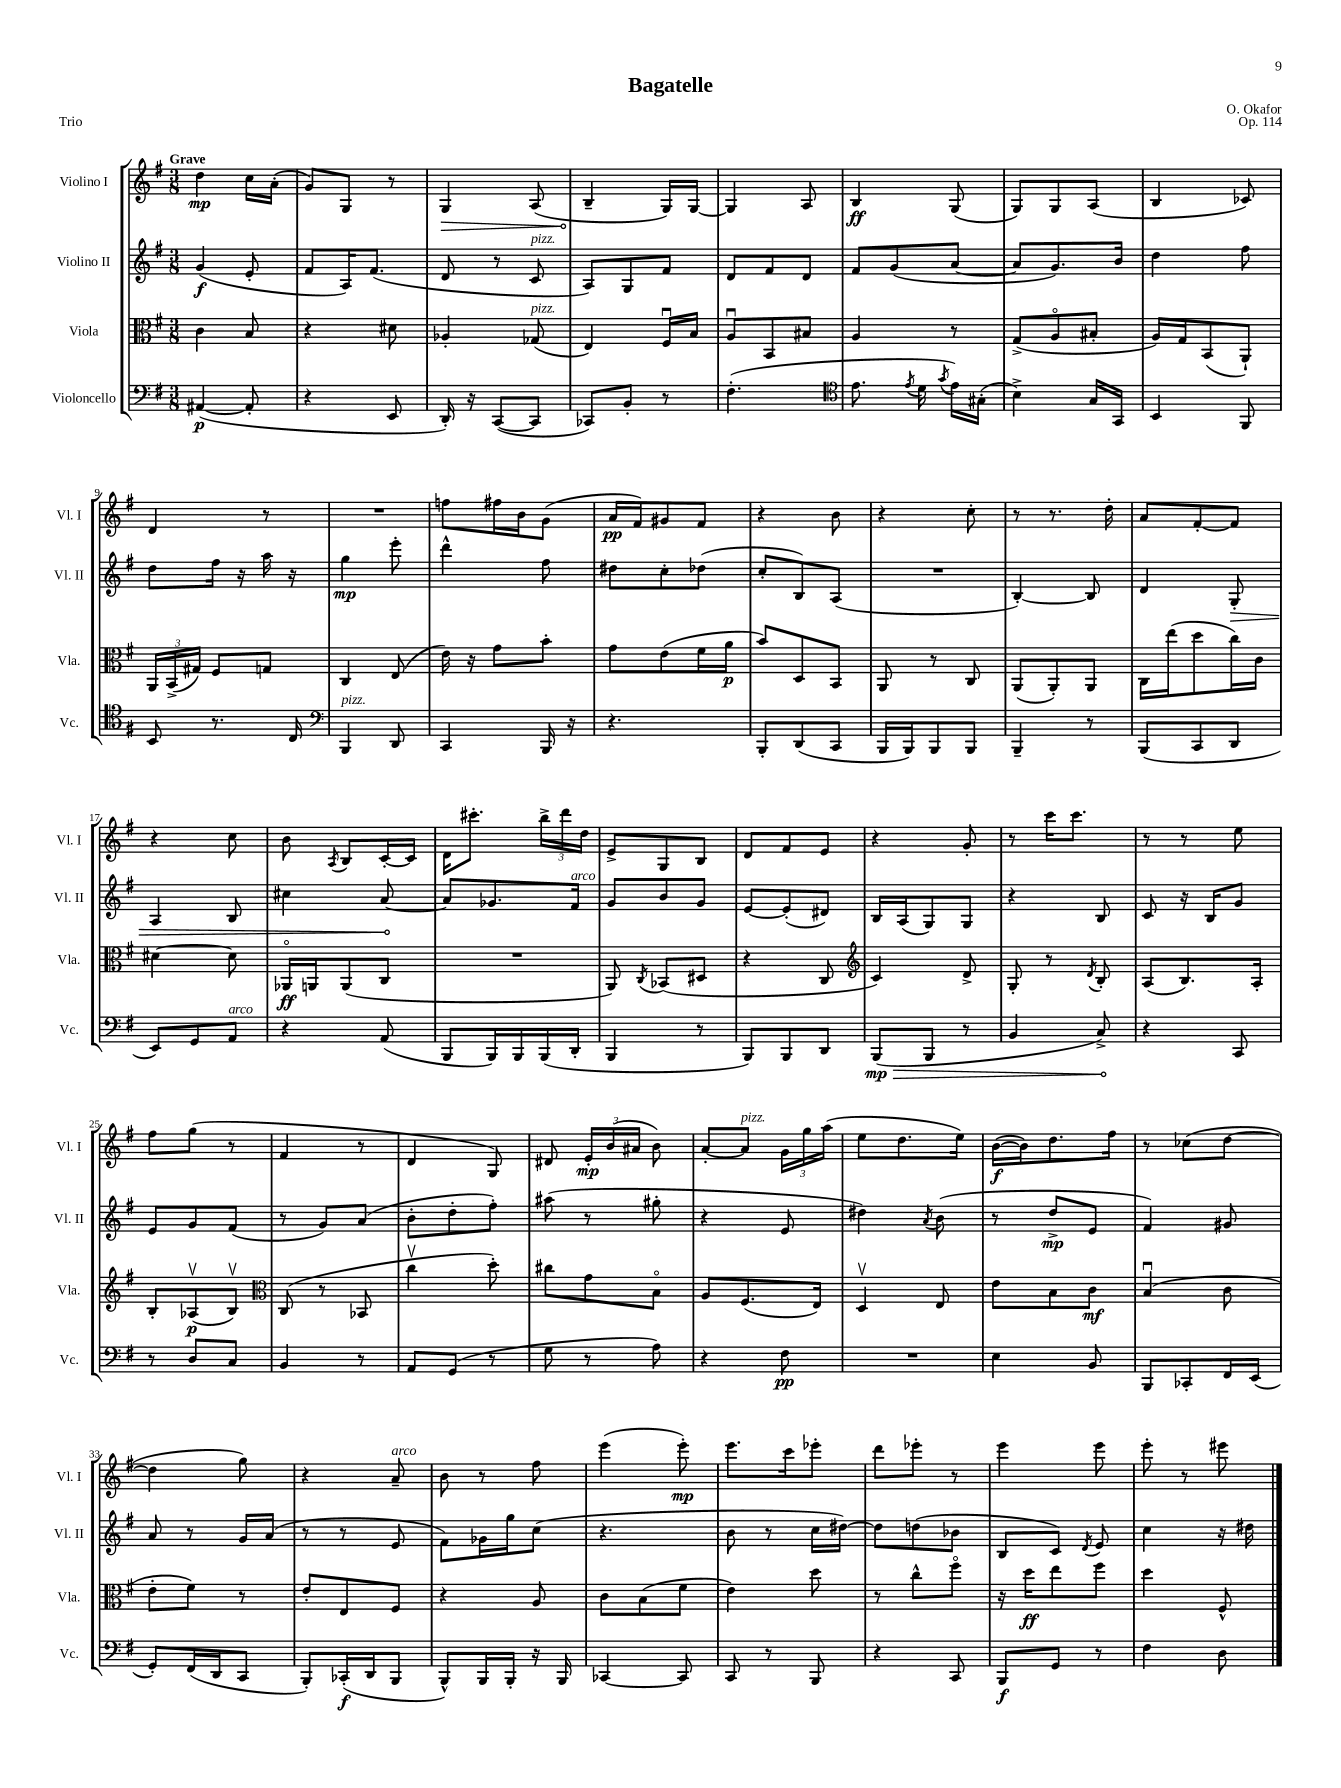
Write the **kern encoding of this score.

**kern	**dynam	**kern	**dynam	**kern	**dynam	**kern	**dynam
*part4	*part4	*part3	*part3	*part2	*part2	*part1	*part1
*staff4	*staff4	*staff3	*staff3	*staff2	*staff2	*staff1	*staff1
*I"Violoncello	*	*I"Viola	*	*I"Violino II	*	*I"Violino I	*
*I'Vc.	*	*I'Vla.	*	*I'Vl. II	*	*I'Vl. I	*
*clefF4	*	*clefC3	*	*clefG2	*	*clefG2	*
*k[f#]	*	*k[f#]	*	*k[f#]	*	*k[f#]	*
*M3/8	*	*M3/8	*	*M3/8	*	*M3/8	*
=1	=1	=1	=1	=1	=1	=1	=1
!	!	!	!	!	!	!LO:TX:a:B:t=Grave	!
([4AA#X/	p	4c\	.	(4g/	f	4dd\	mp
8AA#'/]	.	8B/	.	8e'/	.	16cc\LL	.
.	.	.	.	.	.	(16a'\JJ	.
=2	=2	=2	=2	=2	=2	=2	=2
4r	.	4r	.	8f#/L	.	8g/L)	.
.	.	.	.	16A/K)	.	8G/J	.
.	.	.	.	(8.f#/J	.	.	.
8EE/	.	8d#X\	.	.	.	8r	.
=3	=3	=3	=3	=3	=3	=3	=3
!	!	!	!	!	!	!	!LO:HP:b
16DD'/)	.	4A-X'/	.	8d/	.	4G/	>
16r	.	.	.	.	.	.	.
([8CC/L	.	.	.	8r	.	.	.
!	!	!	!	!LO:TX:a:i:t=pizz.	!	!	!
!	!	!LO:TX:a:i:t=pizz.	!	!	!	!	!
8CC/J]	.	(8G-X/	.	8c/	.	(8A/	.
=4	=4	=4	=4	=4	=4	=4	=4
8CC-X/L)	.	4E/)	.	8A/L)	.	4B~/	.
8BB'/J	.	.	.	8G/	.	.	.
8r	.	16F#u/LL	.	8f#/J	.	16G/LL)	]
.	.	16B/JJ	.	.	.	[16G/JJ	.
=5	=5	=5	=5	=5	=5	=5	=5
(4.F#'\	.	8Au/L	.	8d/L	.	4G/]	.
.	.	8BB/	.	8f#/	.	.	.
.	.	8B#X/J	.	8d/J	.	8A/	.
=6	=6	=6	=6	=6	=6	=6	=6
*clefC4	*	*	*	*	*	*	*
8.e\	.	4A/	.	8f#/L	.	4B/	ff
.	.	.	.	(8g/	.	.	.
8qe/	.	.	.	.	.	.	.
16d\	.	.	.	.	.	.	.
8qg/	.	.	.	.	.	.	.
16e\LL)	.	8r	.	[8a/J	.	(8G/	.
(16G#X'\JJ	.	.	.	.	.	.	.
=7	=7	=7	=7	=7	=7	=7	=7
4B^\)	.	(8G^/L	.	8a/L]	.	8G/L)	.
.	.	8A/	.	8.g/)	.	8G/	.
16G/LL	.	8B#X'/J	.	.	.	(8A/J	.
16GG/JJ	.	.	.	16b/Jk	.	.	.
=8	=8	=8	=8	=8	=8	=8	=8
4BB/	.	16A/LL)	.	4dd\	.	4B/	.
.	.	16G/J	.	.	.	.	.
.	.	(8BB/	.	.	.	.	.
8FF#/	.	8AA`/J)	.	8ff#\	.	8c-X/)	.
!!LO:LB:g=z
=9	=9	=9	=9	=9	=9	=9	=9
8BB/	.	24AA/LL	.	8dd\L	.	4d/	.
.	.	(24BB^/	.	.	.	.	.
.	.	24G#X/JJ)	.	.	.	.	.
8.r	.	8F#/L	.	16ff#\Jk	.	.	.
.	.	.	.	16r	.	.	.
.	.	8Gn/J	.	16aa\	.	8r	.
16C/	.	.	.	16r	.	.	.
=10	=10	=10	=10	=10	=10	=10	=10
*clefF4	*	*	*	*	*	*	*
!LO:TX:a:i:t=pizz.	!	!	!	!	!	!	!
4BBB/	.	4C/	.	4gg\	mp	4.r	.
8DD/	.	(8E/	.	8eee'\	.	.	.
=11	=11	=11	=11	=11	=11	=11	=11
4CC/	.	16e\)	.	4ddd^^\	.	8ffn\L	.
.	.	16r	.	.	.	.	.
.	.	8g\L	.	.	.	16ff#X\L	.
.	.	.	.	.	.	16b\J	.
16BBB/	.	8b'\J	.	8ff#\	.	(8g\J	.
16r	.	.	.	.	.	.	.
=12	=12	=12	=12	=12	=12	=12	=12
4.r	.	8g\L	.	8dd#X\L	.	16a/LL	pp
.	.	.	.	.	.	16f#/J)	.
.	.	(8e\	.	8cc'\	.	8g#X/	.
.	.	16f#\L	.	(8dd-X\J	.	8f#/J	.
.	.	16a\JJ	p	.	.	.	.
=13	=13	=13	=13	=13	=13	=13	=13
8BBB'/L	.	8b/L)	.	8cc'/L	.	4r	.
(8DD/	.	8D/	.	8B/)	.	.	.
8CC/J	.	8BB/J	.	(8A/J	.	8b\	.
=14	=14	=14	=14	=14	=14	=14	=14
16BBB/LL	.	8AA/	.	4.r	.	4r	.
16BBB/J)	.	.	.	.	.	.	.
8BBB/	.	8r	.	.	.	.	.
8BBB/J	.	8C/	.	.	.	8cc'\	.
=15	=15	=15	=15	=15	=15	=15	=15
4BBB~/	.	(8AA/L	.	[4B'/)	.	8r	.
.	.	8AA'/)	.	.	.	8.r	.
8r	.	8AA/J	.	8B/]	.	.	.
.	.	.	.	.	.	16dd'\	.
=16	=16	=16	=16	=16	=16	=16	=16
(8BBB/L	.	16C\LL	.	4d/	.	8a/L	.
.	.	(16ee\J	.	.	.	.	.
8CC/	.	8dd\	.	.	.	[8f#'/	.
!	!	!	!	!	!LO:HP:b	!	!
8DD/J	.	16cc\L)	.	8G'/	>	8f#/J]	.
.	.	16c\JJ	.	.	.	.	.
!!LO:LB:g=z
=17	=17	=17	=17	=17	=17	=17	=17
8EE/L)	.	[4d#X\	.	4A/	.	4r	.
8GG/	.	.	.	.	.	.	.
!LO:TX:a:i:t=arco	!	!	!	!	!	!	!
8AA/J	.	8d#\]	.	8B/	.	8cc\	.
=18	=18	=18	=18	=18	=18	=18	=18
4r	.	16AA-X/LL	ff	4cc#X\	.	8b\	.
.	.	16AAn/J	.	.	.	.	.
.	.	.	.	.	.	8qA/	.
.	.	(8AA/	.	.	.	8B/L	.
(8AA/	.	8C/J	.	[8a/	.	[16c'/L	.
.	.	.	.	.	.	16c/JJ]	.
.	.	.	.	.	]	.	.
=19	=19	=19	=19	=19	=19	=19	=19
8BBB/L	.	4.r	.	8a/L]	.	16d\KL	.
.	.	.	.	.	.	8.ccc#X'\J	.
16BBB/L)	.	.	.	8.g-X/	.	.	.
16BBB/	.	.	.	.	.	.	.
(16BBB/	.	.	.	.	.	24bb^\LL	.
.	.	.	.	.	.	24ddd\	.
!	!	!	!	!LO:TX:a:i:t=arco	!	!	!
16DD'/JJ	.	.	.	16f#/Jk	.	.	.
.	.	.	.	.	.	24dd\JJ	.
=20	=20	=20	=20	=20	=20	=20	=20
4BBB/	.	8AA/)	.	8g/L	.	8e^/L	.
.	.	8qC/	.	.	.	.	.
.	.	(8BB-X/L	.	8b/	.	8G/	.
8r	.	8D#X/J	.	8g/J	.	8B/J	.
=21	=21	=21	=21	=21	=21	=21	=21
8BBB/L)	.	4r	.	[8e/L	.	8d/L	.
8BBB/	.	.	.	(8e'/]	.	8f#/	.
8DD/J	.	8C/	.	8d#X/J)	.	8e/J	.
=22	=22	=22	=22	=22	=22	=22	=22
*	*	*clefG2	*	*	*	*	*
!	!LO:HP:b	!	!	!	!	!	!
(8BBB/L	> mp	4c/)	.	16B/LL	.	4r	.
.	.	.	.	(16A/J	.	.	.
8BBB/J	.	.	.	8G/)	.	.	.
8r	.	8d^/	.	8G/J	.	8g'/	.
=23	=23	=23	=23	=23	=23	=23	=23
4BB/	.	8G'/	.	4r	.	8r	.
.	.	8r	.	.	.	16ccc\KL	.
.	.	.	.	.	.	8.ccc\J	.
.	.	8qd/	.	.	.	.	.
8C^/)	.	8B'/	.	8B/	.	.	.
.	]	.	.	.	.	.	.
=24	=24	=24	=24	=24	=24	=24	=24
4r	.	(8A/L	.	8c/	.	8r	.
.	.	8.B/)	.	16r	.	8r	.
.	.	.	.	16B/KL	.	.	.
8CC/	.	.	.	8g/J	.	8ee\	.
.	.	16A'/Jk	.	.	.	.	.
!!LO:LB:g=z
=25	=25	=25	=25	=25	=25	=25	=25
8r	.	8B'/L	.	8e/L	.	8ff#\L	.
8D/L	.	(8A-Xv/	p	8g/	.	(8gg\J	.
8C/J	.	8Bv/J)	.	(8f#/J	.	8r	.
=26	=26	=26	=26	=26	=26	=26	=26
*	*	*clefC3	*	*	*	*	*
4BB/	.	(8C/	.	8r	.	4f#/	.
.	.	8r	.	8g/L)	.	.	.
8r	.	8BB-X/	.	(8a/J	.	8r	.
=27	=27	=27	=27	=27	=27	=27	=27
8AA/L	.	4ccv\	.	8b'\L	.	4d/	.
(8GG/J	.	.	.	8dd'\	.	.	.
8r	.	8dd'\)	.	8ff#'\J)	.	8G/)	.
=28	=28	=28	=28	=28	=28	=28	=28
8G\	.	8cc#X\L	.	(8aa#X\	.	8d#X/	.
8r	.	8g\	.	8r	.	24e'/LL	mp
.	.	.	.	.	.	(24b/	.
.	.	.	.	.	.	24a#X/JJ	.
8A\)	.	8B\J	.	8gg#X'\	.	8b\)	.
=29	=29	=29	=29	=29	=29	=29	=29
4r	.	8A/L	.	4r	.	[8a'/L	.
!	!	!	!	!	!	!LO:TX:a:i:t=pizz.	!
.	.	(8.F#/	.	.	.	8a/J]	.
8F#\	pp	.	.	8e/	.	24g\LL	.
.	.	.	.	.	.	24gg\	.
.	.	16E/Jk)	.	.	.	.	.
.	.	.	.	.	.	(24aa\JJ	.
=30	=30	=30	=30	=30	=30	=30	=30
4.r	.	4Dv/	.	4dd#X\)	.	8ee\L	.
.	.	.	.	.	.	8.dd\	.
.	.	.	.	8qa/	.	.	.
.	.	8E/	.	(8b\	.	.	.
.	.	.	.	.	.	16ee\Jk)	.
=31	=31	=31	=31	=31	=31	=31	=31
4E\	.	8e\L	.	8r	.	([16b\LL	f
.	.	.	.	.	.	16b\J])	.
.	.	8B\	.	8dd^/L	mp	8.dd\	.
8BB/	.	8c\J	mf	8e/J	.	.	.
.	.	.	.	.	.	16ff#\Jk	.
=32	=32	=32	=32	=32	=32	=32	=32
8BBB/L	.	(4Bu/	.	4f#/)	.	8r	.
8CC-X'/	.	.	.	.	.	(8cc-X\L	.
16FF#/L	.	8c\	.	8g#X/	.	[8dd\J	.
(16EE/JJ	.	.	.	.	.	.	.
!!LO:LB:g=z
=33	=33	=33	=33	=33	=33	=33	=33
8GG'/L)	.	8e'\L	.	8a/	.	4dd\]	.
(16FF#/L	.	8f#\J)	.	8r	.	.	.
16DD/J	.	.	.	.	.	.	.
8CC/J	.	8r	.	16g/LL	.	8gg\)	.
.	.	.	.	(16a/JJ	.	.	.
=34	=34	=34	=34	=34	=34	=34	=34
8BBB'/L)	.	8e'/L	.	8r	.	4r	.
(16CC-X'/L	f	8E/	.	8r	.	.	.
16DD/J	.	.	.	.	.	.	.
!	!	!	!	!	!	!LO:TX:a:i:t=arco	!
8BBB/J	.	8F#/J	.	8e/	.	8a~/	.
=35	=35	=35	=35	=35	=35	=35	=35
8BBB^^/L)	.	4r	.	8f#\L)	.	8b\	.
16BBB/L	.	.	.	16g-X\L	.	8r	.
16BBB'/JJ	.	.	.	16gg\J	.	.	.
16r	.	8A/	.	(8cc\J	.	8ff#\	.
16BBB/	.	.	.	.	.	.	.
=36	=36	=36	=36	=36	=36	=36	=36
[4CC-X/	.	8c\L	.	4.r	.	(4eee\	.
.	.	(8B\	.	.	.	.	.
8CC-/]	.	8f#\J	.	.	.	8eee'\)	mp
=37	=37	=37	=37	=37	=37	=37	=37
8CC/	.	4e\)	.	8b\	.	8.eee\L	.
8r	.	.	.	8r	.	.	.
.	.	.	.	.	.	16ccc\k	.
8BBB/	.	8dd\	.	16cc\LL	.	8eee-X'\J	.
.	.	.	.	[16dd#X\JJ)	.	.	.
=38	=38	=38	=38	=38	=38	=38	=38
4r	.	8r	.	8dd#\L]	.	8ddd\L	.
.	.	8cc^^\L	.	(8ddn\	.	8eee-X'\J	.
8CC/	.	8ff#\J	.	8b-X\J	.	8r	.
=39	=39	=39	=39	=39	=39	=39	=39
8BBB/L	f	16r	.	8B/L	.	4eee\	.
.	.	16dd\KL	ff	.	.	.	.
8GG/J	.	8ee\	.	8c/J)	.	.	.
.	.	.	.	8qd/	.	.	.
8r	.	8ff#\J	.	8e/	.	8eee\	.
=40	=40	=40	=40	=40	=40	=40	=40
4F#\	.	4dd\	.	4cc\	.	8eee'\	.
.	.	.	.	.	.	8r	.
8D\	.	8F#^^/	.	16r	.	8eee#X\	.
.	.	.	.	16dd#X\	.	.	.
==	==	==	==	==	==	==	==
*-	*-	*-	*-	*-	*-	*-	*-
